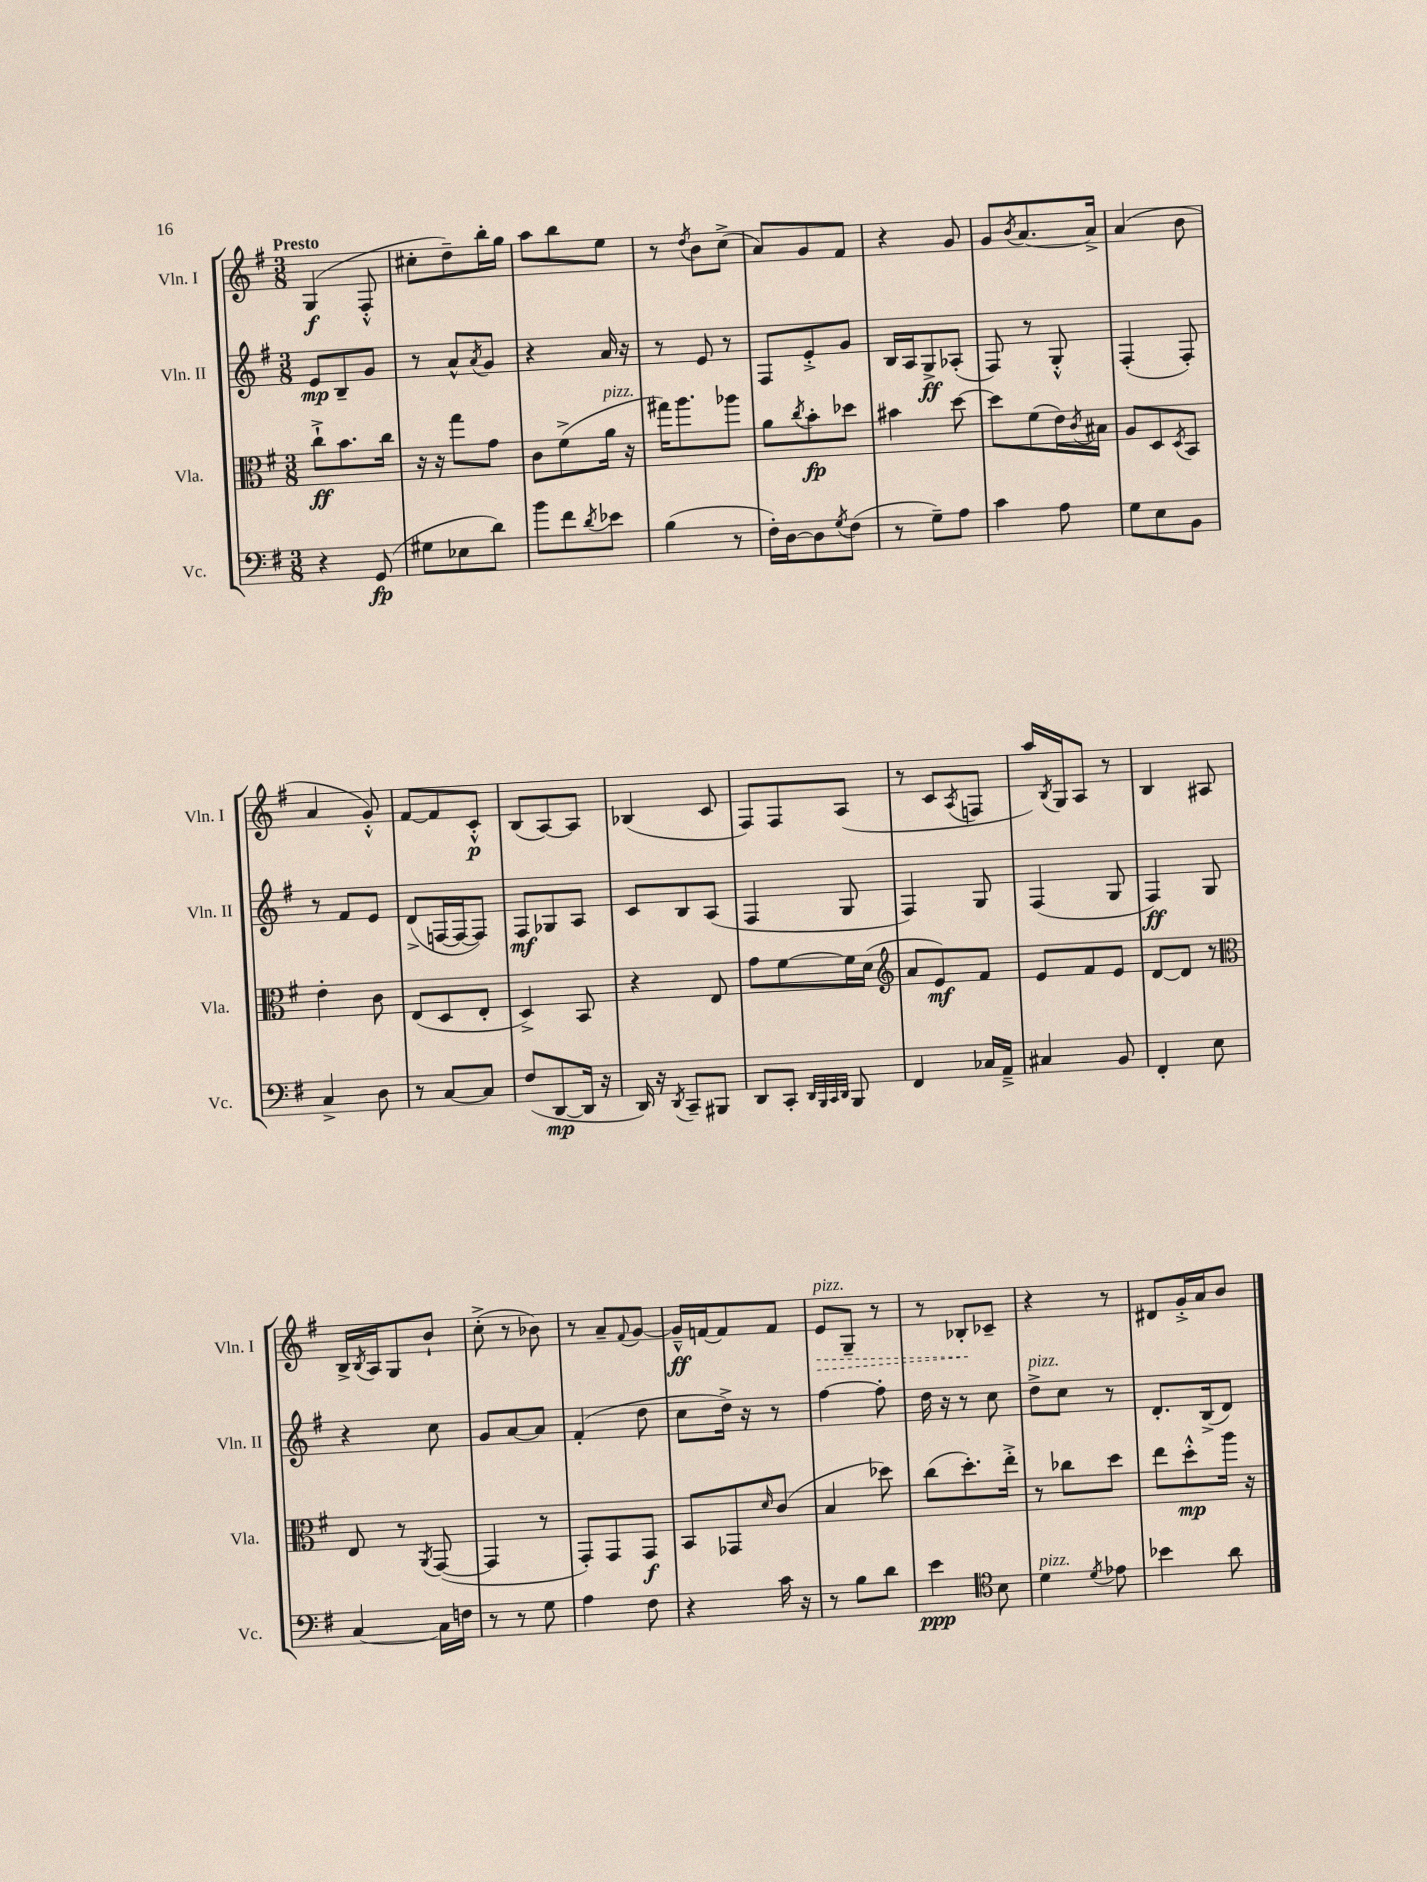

**kern	**kern	**kern	**kern
*staff4	*staff3	*staff2	*staff1
*clefF4	*clefC3	*clefG2	*clefG2
*k[f#]	*k[f#]	*k[f#]	*k[f#]
*M3/8	*M3/8	*M3/8	*M3/8
4r	8cc`^	8e	(4G
.	8.b	8B~	.
(8GG	.	8g	8F#'^^
.	16cc	.	.
=	=	=	=
8G#	16r	8r	8cc#'
.	16r	.	.
8E-	8gg	8a^^	8dd~)
.	.	8qa	.
8d)	8g	8g	16bb'
.	.	.	16gg
=	=	=	=
8b	8c	4r	8aa
8f#	(8f#^	.	8bb
8qd	.	.	.
8e-	16a	16a	8ee
.	16r	16r	.
=	=	=	=
(4B	16gg#)	8r	8r
.	8.aa	.	.
.	.	.	8qdd
.	.	8e	8b
8r	8aa-	8r	(8cc^
=	=	=	=
16F#')	8a	8F#	8a)
[16D	.	.	.
.	8qcc	.	.
8D]	8b'	8e'^	8g
8qG	.	.	.
(8F#	8dd-	8g	8f#
=	=	=	=
8r	4b#	16B	4r
.	.	16A	.
8G~)	.	8G^	.
8A	[8dd	(8A-'	8g
=	=	=	=
4c	8dd]	8F#)	8g
.	.	.	8qb
.	(8f#	8r	[8.a
8A	16e)	8G'^^	.
.	8qc	.	.
.	16B#	.	16a^]
=	=	=	=
8G	8A	(4F#'	(4a
8E	8D	.	.
.	8qD	.	.
8BB	8BB	8F#')	8b
=	=	=	=
4C^	4e'	8r	4a
.	.	8f#	.
8D	8c	8e	8g'^^)
=	=	=	=
8r	(8E	(8d^	[8f#
[8C	8D	[16F	8f#]
.	.	16F_	.
8C]	8E'	8F])	8c'^^
=	=	=	=
(8F#	4D^)	8F#	(8B
[8DD	.	8G-	[8A)
16DD]	8BB	8A	8A]
16r	.	.	.
=	=	=	=
16DD)	4r	8c	(4B-
16r	.	.	.
8qDD	.	.	.
8CC~	.	8B	.
8BBB#	8E	(8A	8c
=	=	=	=
8DD	8g	4F#	8F#)
8CC'	[8f#	.	8F#
32qqDD	.	.	.
32qqBBB	.	.	.
32qqCC	.	.	.
32qqDD	.	.	.
8BBB	16f#]	8G	(8A
.	(16d	.	.
=	=	=	=
*	*clefG2	*	*
4FF#	8a	4F#)	8r
.	8e)	.	8c
.	.	.	8qA
16C-	8f#	8G	8F
16AA~^	.	.	.
=	=	=	=
4C#	8e	(4F#	16aa)
.	.	.	8qB
.	.	.	16G
.	8f#	.	8A
8BB	8e	8G	8r
=	=	=	=
4FF#'	[8d	4F#)	4B
.	8d]	.	.
8E	8r	8G	8A#
=	=	=	=
*	*clefC3	*	*
[4C	8E	4r	16B^
.	.	.	8qB
.	.	.	16A
.	8r	.	8G
.	8qAA	.	.
16C]	([8GG	8cc	8b`
16F	.	.	.
=	=	=	=
8r	4GG]	8g	(8cc'^
8r	.	[8a	8r
8G	8r	8a]	8b-)
=	=	=	=
4A	8GG')	(4f#'	8r
.	8GG	.	8a~
.	.	.	8qqf#
8F#	8GG	8dd	[8g
=	=	=	=
4r	8BB	8cc	16g~^^]
.	.	.	[16f
.	8GG-	16dd^)	8f]
.	.	16r	.
.	16qqd	.	.
16c	(8c	8r	8f
16r	.	.	.
=	=	=	=
8r	4B	[4ff#	8e
8B	.	.	8G~
8d	8dd-)	8ff#']	8r
=	=	=	=
4e	(8cc	16dd	8r
.	.	16r	.
.	8.dd')	8r	8B-'
*clefC4	*	*	*
8B	.	8cc	8c-~
.	16ee'^	.	.
=	=	=	=
4d	8r	8dd^	4r
.	8cc-	8cc	.
8qd	.	.	.
8e-	8dd	8r	8r
=	=	=	=
4b-	8ee	8.d'	8d#
.	8dd'^^	.	16g'^
.	.	(16B^	16a
8a	16aa	8d)	8b
.	16r	.	.
==	==	==	==
*-	*-	*-	*-
